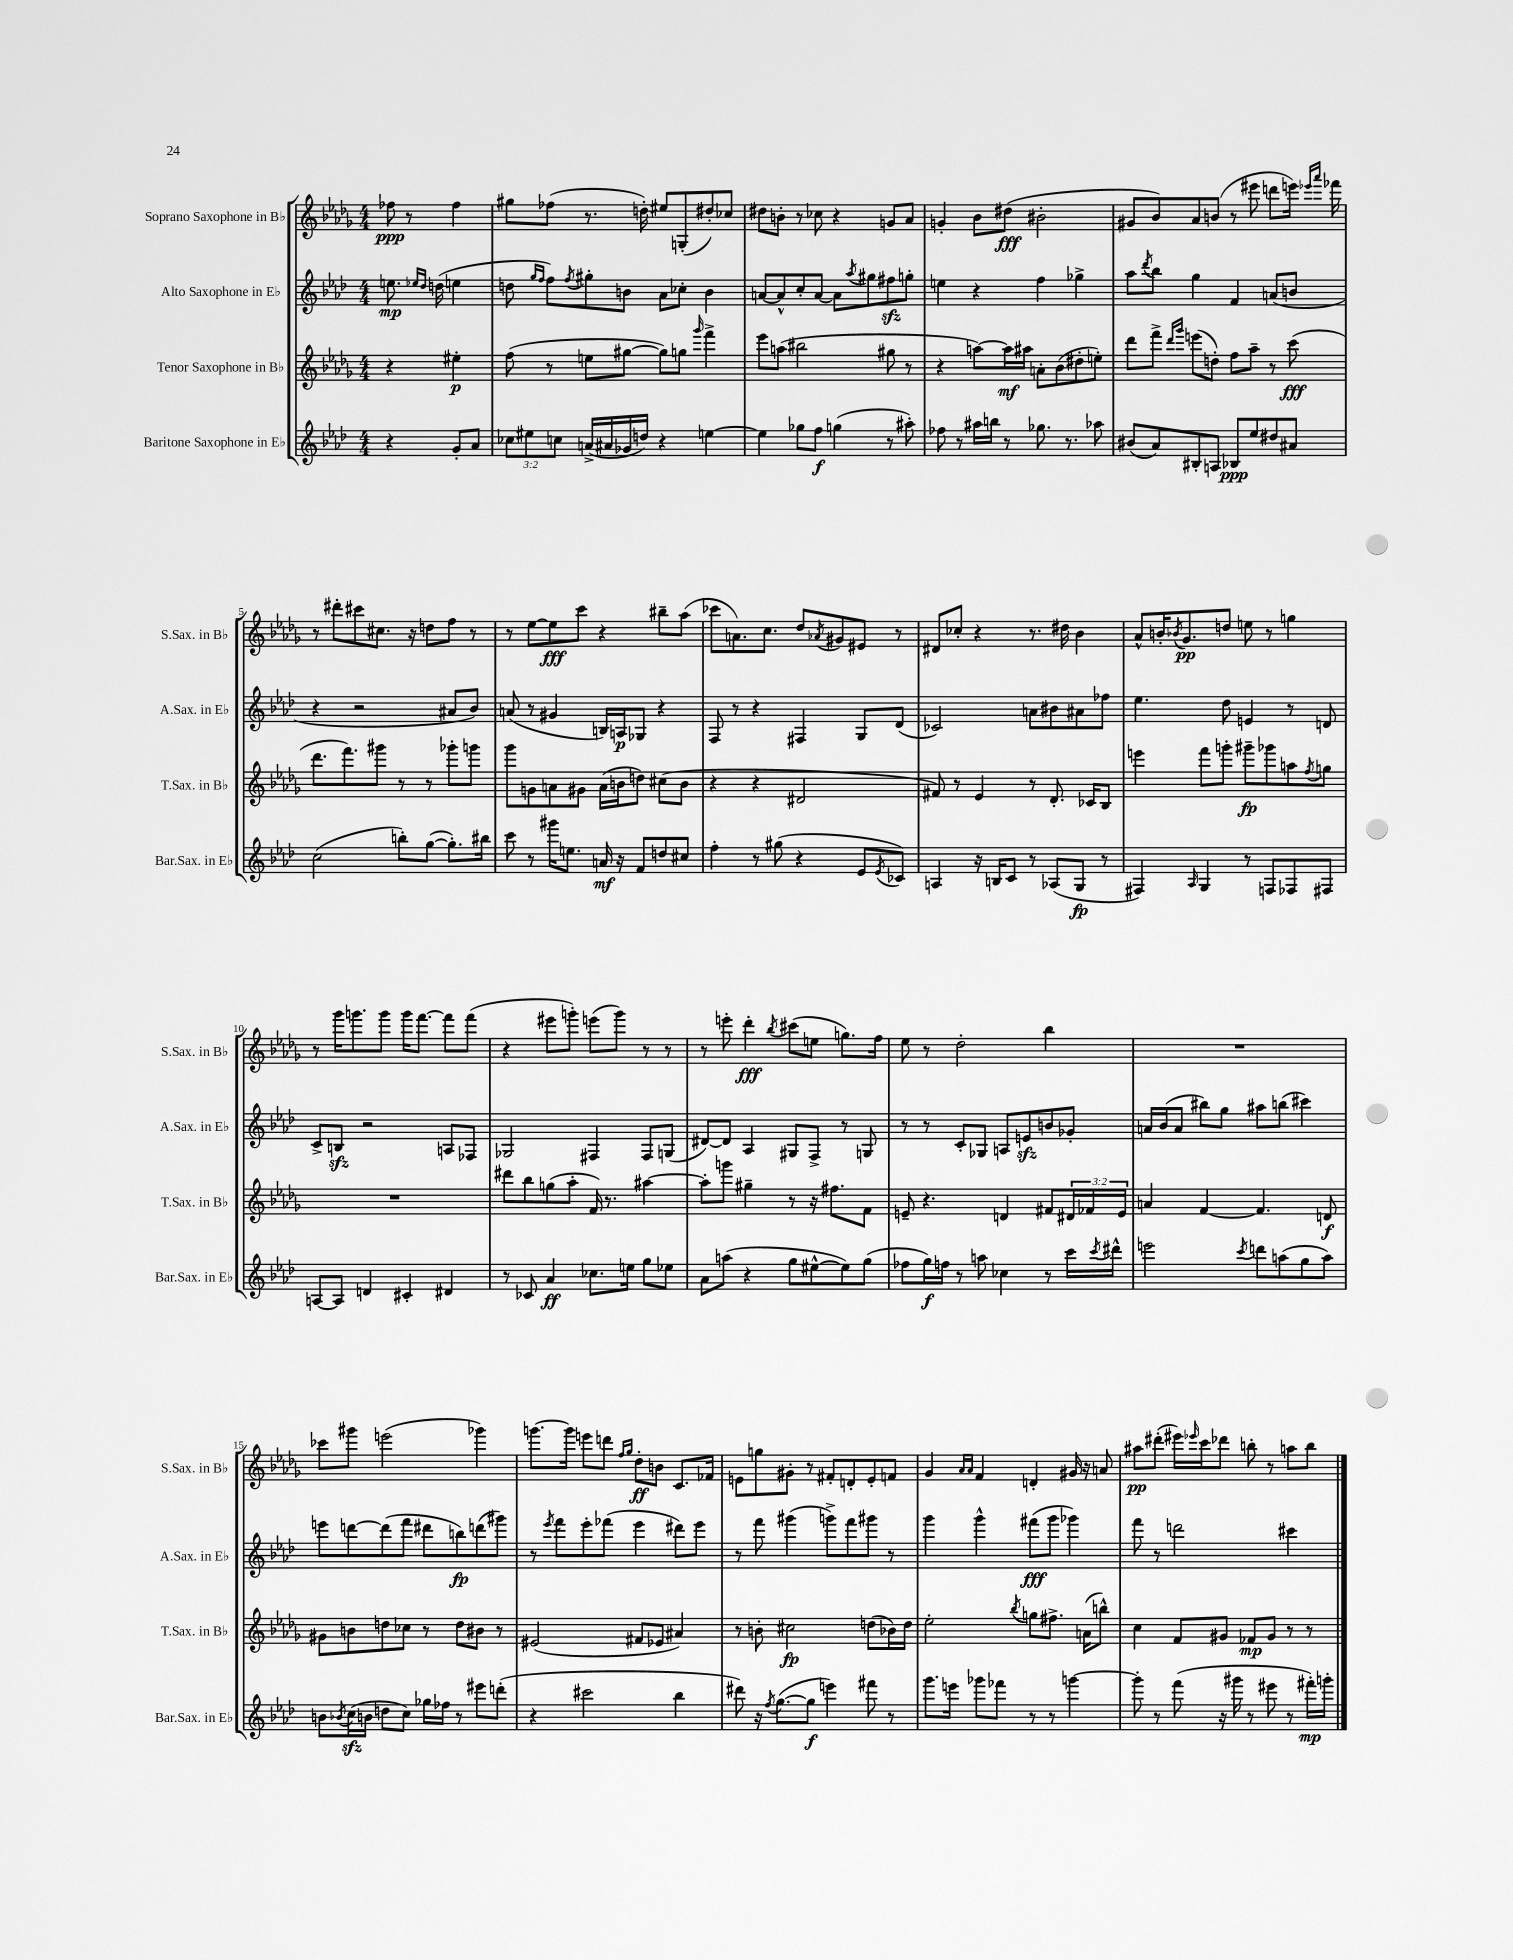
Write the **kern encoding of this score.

**kern	**dynam	**kern	**dynam	**kern	**dynam	**kern	**dynam
*part4	*part4	*part3	*part3	*part2	*part2	*part1	*part1
*staff4	*staff4	*staff3	*staff3	*staff2	*staff2	*staff1	*staff1
*I"Baritone Saxophone in E♭	*	*I"Tenor Saxophone in B♭	*	*I"Alto Saxophone in E♭	*	*I"Soprano Saxophone in B♭	*
*I'Bar.Sax. in E♭	*	*I'T.Sax. in B♭	*	*I'A.Sax. in E♭	*	*I'S.Sax. in B♭	*
*clefG2	*	*clefG2	*	*clefG2	*	*clefG2	*
*k[b-e-a-d-]	*	*k[b-e-a-d-g-]	*	*k[b-e-a-d-]	*	*k[b-e-a-d-g-]	*
*M4/4	*	*M4/4	*	*M4/4	*	*M4/4	*
=	=	=	=	=	=	=	=
4r	.	4r	.	8.een\	mp	8ff-X\	ppp
.	.	.	.	.	.	8r	.
.	.	.	.	16qqee-X/LL	.	.	.
.	.	.	.	16qqdd-/JJ	.	.	.
.	.	.	.	(16ddn\	.	.	.
8g'/L	.	4ee#X'\	p	4een\	.	4ff-\	.
8a-/J	.	.	.	.	.	.	.
=1	=1	=1	=1	=1	=1	=1	=1
12cc-X\L	.	(8ff\	.	8ddn\	.	8gg#X\L	.
12ee#X\	.	.	.	.	.	.	.
.	.	.	.	16qqgg/LL	.	.	.
.	.	.	.	16qqff/JJ	.	.	.
.	.	8r	.	8ff\L)	.	(8ff-X\J	.
12ccn\J	.	.	.	.	.	.	.
.	.	.	.	8qff/	.	.	.
(16an^/LL	.	8een\L	.	8gg#X'\	.	8.r	.
16a#X/	.	.	.	.	.	.	.
16g-X/	.	[8gg#X\J	.	8bn\J	.	.	.
16ddn/JJ)	.	.	.	.	.	16ddn'\)	.
4r	.	8gg#\L])	.	8a-\L	.	8ee#X/L	.
.	.	8ggn\J	.	8cc-X'\J	.	(8Gn'/	.
.	.	16qqggg-/	.	.	.	.	.
[4een\	.	4fff^\	.	4b\	.	8dd#X'/)	.
.	.	.	.	.	.	8cc-X/J	.
=2	=2	=2	=2	=2	=2	=2	=2
4ee\]	.	8eee-\L	.	[8an/L	.	8dd#X\L	.
.	.	(8aan\J	.	8a^^/]	.	8bn'\J	.
8gg-X\L	.	2bb#X\	.	8cc'/	.	8r	.
8ff\J	f	.	.	[8a/J	.	8cc-X\	.
(4ggn\	.	.	.	8a\L]	.	4r	.
.	.	.	.	8qaa-/	.	.	.
.	.	.	.	8gg#X\	.	.	.
8r	.	8gg#X\	.	8ff#Xzz\	.	8gn/L	.
8aa#X'\)	.	8r	.	8ggn'\J	.	8a-/J	.
=3	=3	=3	=3	=3	=3	=3	=3
8ff-X\	.	4r	.	4een\	.	4gn'/	.
8r	.	.	.	.	.	.	.
16aa#X\LL	.	[8aan\L)	.	4r	.	8b-\L	.
16bbn\JJ	.	.	.	.	.	.	.
8r	.	16aa\L]	mf	.	.	(8dd#X\J	fff
.	.	16aa#X\JJ	.	.	.	.	.
8.gg-X\	.	8an'\L	.	4ff\	.	2b#X'\	.
.	.	(8b-\	.	.	.	.	.
8.r	.	.	.	.	.	.	.
.	.	8dd#X'\	.	4gg-X^\	.	.	.
8aa-X\	.	8een'\J)	.	.	.	.	.
=4	=4	=4	=4	=4	=4	=4	=4
(8b#X/L	.	8ddd-\L	.	8aa-\L	.	8g#X/L	.
.	.	.	.	8qddd-/	.	.	.
8a-/)	.	8fff^\J	.	8bb-\J	.	8b-/)	.
.	.	16qqddd-/LL	.	.	.	.	.
.	.	16qqggg-/JJ	.	.	.	.	.
8B#X'/	.	(8eeen\L	.	4gg\	.	8a-/	.
8An/J	.	8ddn'\J)	.	.	.	(8bn/J	.
8B-X/L	ppp	8ff\L	.	4f/	.	8r	.
8ee-/	.	8aa-~\J	.	.	.	8eee#X\	.
8dd#X/	.	8r	.	(8an/L	.	8dddn\L	.
8a#X/J	.	(8ccc\	fff	8bn/J	.	16eeen\Jk)	.
.	.	.	.	.	.	16qqeee-X/LL	.
.	.	.	.	.	.	16qqaaa-/JJ	.
.	.	.	.	.	.	16fff-X\	.
!!LO:LB:g=z
=5	=5	=5	=5	=5	=5	=5	=5
(2cc\	.	8.ddd-\L	.	4r	.	8r	.
.	.	.	.	.	.	8ddd#X'\L	.
.	.	8.fff\)	.	.	.	.	.
.	.	.	.	2r	.	8ccc#X\	.
.	.	8ggg#X\J	.	.	.	8.cc#X\J	.
8bbn'\L)	.	8r	.	.	.	.	.
.	.	.	.	.	.	16r	.
([8gg\J	.	8r	.	.	.	8ddn\L	.
8.gg'\L])	.	8ggg-X'\L	.	8a#X/L	.	8ff\J	.
.	.	8gggn\J	.	8b-/J)	.	8r	.
16bb#X\Jk	.	.	.	.	.	.	.
=6	=6	=6	=6	=6	=6	=6	=6
8ccc\	.	8ggg-\L	.	(8an/	.	8r	.
8r	.	8gn\	.	8r	.	[8ee-\L	.
16ggg#X\KL	.	8an\	.	4g#X/	.	8ee-\]	fff
8.een\J	.	.	.	.	.	.	.
.	.	8g#X\J	.	.	.	8ccc\J	.
16an/	mf	(16a\LL	.	16Bn/LL)	.	4r	.
16r	.	16bn\J	.	16An/J	p	.	.
8f/L	.	8ddn\J)	.	8G-X/J	.	.	.
8ddn/	.	(8cc#X\L	.	4r	.	8bb#X~\L	.
8cc#X/J	.	8b\J	.	.	.	(8aa-\J	.
=7	=7	=7	=7	=7	=7	=7	=7
4ff'\	.	4r	.	8F/	.	8ccc-X\L	.
.	.	.	.	8r	.	8.an\)	.
8r	.	4r	.	4r	.	.	.
.	.	.	.	.	.	8.cc\J	.
(8gg#X\	.	.	.	.	.	.	.
4r	.	2d#X/	.	4F#X/	.	8dd-/L	.
.	.	.	.	.	.	8qa-X/	.
.	.	.	.	.	.	8g#X/	.
8e-/L	.	.	.	8G/L	.	8e#X/J	.
8qe-/	.	.	.	.	.	.	.
8c-X/J)	.	.	.	(8d-/J	.	8r	.
=8	=8	=8	=8	=8	=8	=8	=8
4An/	.	8f#X/)	.	2c-X/)	.	8d#X/L	.
.	.	8r	.	.	.	8cc-X'/J	.
16r	.	4e-/	.	.	.	4r	.
16Bn/KL	.	.	.	.	.	.	.
8c/J	.	.	.	.	.	.	.
8r	.	8r	.	8an\L	.	8.r	.
(8A-X/L	.	8.d-'/	.	8b#X\	.	.	.
.	.	.	.	.	.	16dd#X\	.
8G/J	fp	.	.	8a#X\	.	4b-\	.
.	.	16c-X/KL	.	.	.	.	.
8r	.	8B-/J	.	8ff-X\J	.	.	.
=9	=9	=9	=9	=9	=9	=9	=9
4F#X/)	.	4eeen\	.	4.ee-\	.	8a-^^/L	.
.	.	.	.	.	.	16bn'/K	.
.	.	.	.	.	.	8qb-X/	.
.	.	.	.	.	.	8.g-/	pp
16qqA-/	.	.	.	.	.	.	.
4G/	.	8fff\L	.	.	.	.	.
.	.	8gggn'\J	.	8dd-\	.	8ddn/J	.
8r	.	8ggg#X~\L	fp	4en/	.	8een\	.
8Fn/L	.	8ggg-X\	.	.	.	8r	.
8F-X/	.	8aan\	.	8r	.	4ggn\	.
.	.	8qff/	.	.	.	.	.
8F#X/J	.	8ggn\J	.	8dn/	.	.	.
!!LO:LB:g=z
=10	=10	=10	=10	=10	=10	=10	=10
[8An/L	.	1r	.	8c^/L	.	8r	.
8A/J]	.	.	.	8Bnzz/J	.	16ggg-\KL	.
.	.	.	.	.	.	8.gggn\	.
4dn/	.	.	.	2r	.	.	.
.	.	.	.	.	.	8ggg\J	.
4c#X'/	.	.	.	.	.	16ggg\KL	.
.	.	.	.	.	.	[8.fff\J	.
4d#X/	.	.	.	8An/L	.	8fff\L]	.
.	.	.	.	8F-X/J	.	(8fff\J	.
=11	=11	=11	=11	=11	=11	=11	=11
8r	.	8ddd#X\L	.	2G-X/	.	4r	.
8c-X/	.	8bb-\	.	.	.	.	.
4a-/	ff	(8ggn\	.	.	.	8eee#X\L	.
.	.	8aa-'\J	.	.	.	8gggn'\J)	.
8.cc-X\L	.	16f/)	.	4F#X/	.	(8eeen\L	.
.	.	8.r	.	.	.	.	.
.	.	.	.	.	.	8ggg\J)	.
16een\Jk	.	.	.	.	.	.	.
8gg\L	.	[4aa#X\	.	8F#/L	.	8r	.
8ee-X\J	.	.	.	(8Gn/J	.	8r	.
=12	=12	=12	=12	=12	=12	=12	=12
8a-\L	.	8aa#'\L]	.	[8d#X/L)	.	8r	.
(8aan\J	.	8gggn\J	.	8d#/J]	.	8eeen'\	.
4r	.	4gg#X~\	.	4A-/	.	4ddd-'\	fff
.	.	.	.	.	.	8qbb-/	.
8gg\L	.	8r	.	8G#X/L	.	(8ccc#X\L	.
[8ee#X^^\	.	16r	.	8F^/J	.	8een\J	.
.	.	8.ff#X\L	.	.	.	.	.
8ee#\])	.	.	.	8r	.	8.ggn\L)	.
(8gg\J	.	8f\J	.	8Gn/	.	.	.
.	.	.	.	.	.	16ff\Jk	.
=13	=13	=13	=13	=13	=13	=13	=13
8ff-X\L	.	8en~/	.	8r	.	8ee-\	.
16gg\L)	f	4.r	.	8r	.	8r	.
16ffn\JJ	.	.	.	.	.	.	.
8r	.	.	.	8c'/L	.	2dd-'\	.
8aan\	.	.	.	8G-X/J	.	.	.
4cc-X\	.	4dn/	.	8An/L	.	.	.
.	.	.	.	8enzz/	.	.	.
8r	.	8f#X/L	.	8bn/	.	4bb-\	.
16ccc\LL	.	24d#X/L	.	8g-X'/J	.	.	.
.	.	24f-X/	.	.	.	.	.
8qccc/	.	.	.	.	.	.	.
16ddd#X^^\JJ	.	.	.	.	.	.	.
.	.	24e/JJ	.	.	.	.	.
=14	=14	=14	=14	=14	=14	=14	=14
2eeen\	.	4an/	.	16an/LL	.	1r	.
.	.	.	.	(16b-/J	.	.	.
.	.	.	.	8a/J	.	.	.
.	.	[4f/	.	8bb#X\L)	.	.	.
.	.	.	.	8gg\J	.	.	.
8qccc/	.	.	.	.	.	.	.
8dddn\L	.	4.f/]	.	8aa#X\L	.	.	.
(8aan\	.	.	.	(8bbn\J	.	.	.
8gg\	.	.	.	4ccc#X\)	.	.	.
8aa\J)	.	8dn/	f	.	.	.	.
!!LO:LB:g=z
=15	=15	=15	=15	=15	=15	=15	=15
8bn\L	.	8g#X\L	.	8eeen\L	.	8ccc-X\L	.
8qb-X/	.	.	.	.	.	.	.
(16cczz\L	.	8bn\	.	[8dddn\	.	8ggg#X\J	.
16bn\JJ	.	.	.	.	.	.	.
8ddn\L	.	8ddn\	.	(8ddd\]	.	(2eeen\	.
8cc\J)	.	8cc-X\J	.	8fff\J	.	.	.
16gg-X\LL	.	8r	.	8ddd#X\L	.	.	.
16ff-X\JJ	.	.	.	.	.	.	.
8r	.	8dd\L	.	8bbn\)	fp	.	.
8eee#X\L	.	8b#X\J	.	(8dddn\	.	4ggg-X\)	.
(8dddn'\J	.	8r	.	8ggg#X\J)	.	.	.
=16	=16	=16	=16	=16	=16	=16	=16
4r	.	(2e#X/	.	8r	.	[8.gggn\L	.
.	.	.	.	8qeee-/	.	.	.
.	.	.	.	8fff\L	.	.	.
.	.	.	.	.	.	16ggg\Jk]	.
2ccc#X\	.	.	.	8eee-'\	.	8eeen\L	.
.	.	.	.	(8fff-X\J	.	8dddn\J	.
.	.	.	.	.	.	16qqff/LL	.
.	.	.	.	.	.	16qqgg-/JJ	.
.	.	8f#X/L	.	4eee-\	.	8dd-'\L	ff
.	.	8e-X/J	.	.	.	8bn\J	.
4bb-\	.	4a#X/)	.	8ddd#X\L)	.	8.c/L	.
.	.	.	.	8eee-\J	.	.	.
.	.	.	.	.	.	16f-X/Jk	.
=17	=17	=17	=17	=17	=17	=17	=17
8ddd#X\)	.	8r	.	8r	.	8en\L	.
16r	.	8bn'\	.	8fff\	.	8ggn\	.
8qff/	.	.	.	.	.	.	.
([8.gg\L	.	.	.	.	.	.	.
.	.	2cc#X\	fp	(4ggg#X\	.	8g#X'\J	.
8gg\J]	f	.	.	.	.	8r	.
4eeen\)	.	.	.	8gggn^\L)	.	8f#X'/L	.
.	.	.	.	8fff\	.	8dn'/	.
8fff#X\	.	(8ddn\L	.	8ggg#X\J	.	8e'/	.
8r	.	16b-X\L)	.	8r	.	8fn/J	.
.	.	16dd\JJ	.	.	.	.	.
=18	=18	=18	=18	=18	=18	=18	=18
8.ggg\L	.	2ee-'\	.	4ggg\	.	4g-/	.
16eeen\Jk	.	.	.	.	.	.	.
.	.	.	.	.	.	16qqa-/LL	.
.	.	.	.	.	.	16qqa-/JJ	.
8ggg-X\L	.	.	.	4ggg^^\	.	4f/	.
8fff-X\J	.	.	.	.	.	.	.
.	.	8qbb-/	.	.	.	.	.
8r	.	8ggn\L	.	(8fff#X\L	fff	4dn'/	.
8r	.	8.ff#X^\J	.	8ggg\J	.	.	.
[4gggn\	.	.	.	4ggg-X\)	.	16g#X/	.
.	.	(16an\KL	.	.	.	16r	.
.	.	8bbn^^\J)	.	.	.	8an/	.
=19	=19	=19	=19	=19	=19	=19	=19
8ggg'\]	.	4cc\	.	8fff\	.	8aa#X\L	pp
8r	.	.	.	8r	.	(8ddd#X'\J	.
(8fff\	.	8f/L	.	2dddn\	.	16eee#X\LL)	.
.	.	.	.	.	.	16qqeee-X/	.
.	.	.	.	.	.	16ccc\J	.
16r	.	8g#X/J	.	.	.	8ddd-X\J	.
16ggg#X\	.	.	.	.	.	.	.
8r	.	8f-X/L	mp	.	.	8bbn'\	.
8eee#X\	.	8g#/J	.	.	.	8r	.
8r	.	8r	.	4ccc#X\	.	8aan\L	.
16fff#X'\LL)	mp	8r	.	.	.	8bb\J	.
16gggn'\JJ	.	.	.	.	.	.	.
==	==	==	==	==	==	==	==
*-	*-	*-	*-	*-	*-	*-	*-
